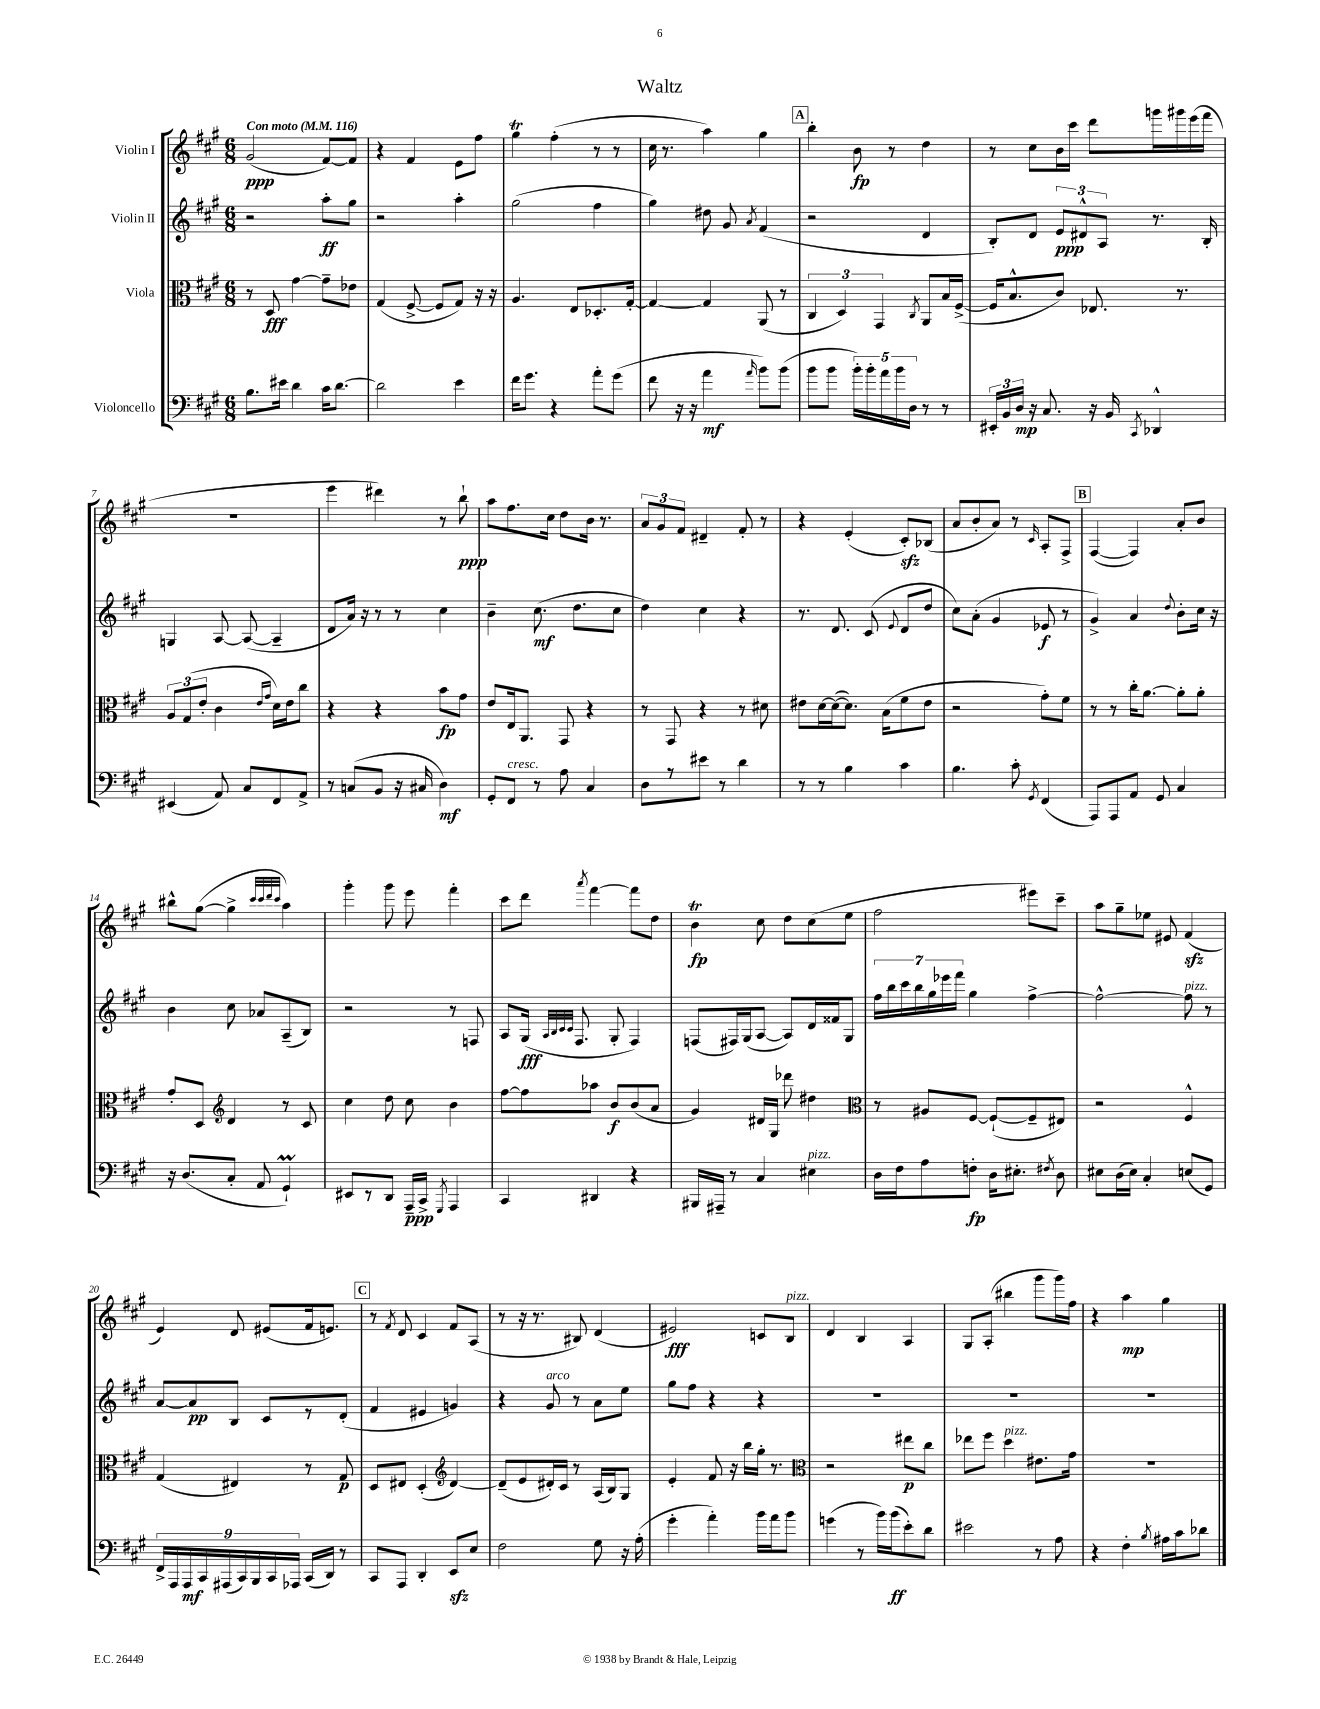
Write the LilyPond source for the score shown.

\header { title = "Waltz" }
<<
\new StaffGroup <<
\new Staff = "s0" \with { instrumentName = "Violin I" } {
    \clef treble \key a \major \numericTimeSignature \time 6/8 \tempo "Con moto" 4 = 116
    \autoBeamOff gis'2\ppp( fis'8[~) fis'8] |
    r4 fis'4 e'8[ fis''8] |
    gis''4\trill fis''4-.( r8 r8 |
    cis''16 r8. a''4) gis''4 |
    \mark \markup { \box "A" } b''4-. b'8\fp r8 d''4 |
    r8 cis''8[ b'16 cis'''16] d'''8[ g'''16 gis'''16 e'''16( fis'''16] |
    R2. |
    e'''4 dis'''4) r8 b''8-!\ppp |
    a''8[ fis''8. cis''16] d''8[ b'16] r8. |
    \tuplet 3/2 { a'8[ gis'8 fis'8] } dis'4-- fis'8-. r8 |
    r4 e'4-.( cis'8[-.\sfz) bes8]( |
    a'8[ b'8-. a'8]) r8 \grace { cis'16 } a8[-. fis8]-> |
    \mark \markup { \box "B" } fis4~( fis4) a'8[-. b'8] |
    bis''8[-^ gis''8]~( gis''4-> \grace { cis'''32[ cis'''32 d'''32 cis'''32] } a''4) |
    gis'''4-. gis'''8 e'''8 fis'''4-. |
    cis'''8[ d'''8] \acciaccatura { a'''8 } fis'''4~ fis'''8[ d''8] |
    b'4\trill\fp cis''8 d''8[ cis''8( e''8] |
    fis''2 eis'''8[) cis'''8]-- |
    a''8[ gis''8-- ees''8] eis'8 fis'4\sfz( |
    e'4) d'8 eis'8[( fis'16 e'8.]) |
    \mark \markup { \box "C" } r8 \acciaccatura { fis'8 } d'8 cis'4 fis'8[ a8]( |
    r8 r16 r8. bis8) d'4( |
    eis'2\fff) c'8[ b8]^\markup { \italic "pizz." } |
    d'4 b4 a4 |
    gis8[ a8]-.( bis''4 gis'''8[ gis'''16) fis''16] |
    r4 a''4\mp gis''4 \bar "|." |
}
\new Staff = "s1" \with { instrumentName = "Violin II" } {
    \clef treble \key a \major \numericTimeSignature \time 6/8
    \autoBeamOff r2 a''8[-.\ff gis''8] |
    r2 a''4-. |
    gis''2( fis''4 |
    gis''4) dis''8 gis'8 \acciaccatura { a'8 } fis'4( |
    \mark \markup { \box "A" } r2 d'4 |
    b8[-.) d'8] \tuplet 3/2 { e'8[\ppp dis'8-^ a8] } r8. b16-. |
    g4 a8~ a8~( a4-- |
    d'8[ a'16]) r16 r8 r8 cis''4 |
    b'4-- cis''8.\mf( d''8.[ cis''8] |
    d''4) cis''4 r4 |
    r8. d'8. cis'8( \appoggiatura { e'8 } d'8[ d''8] |
    cis''8[) a'8]-.( gis'4 ees'8\f r8 |
    \mark \markup { \box "B" } gis'4->) a'4 \appoggiatura { d''8 } b'8[-. cis''16] r16 |
    b'4 cis''8 aes'8[ a8--( b8]) |
    r2 r8 f8 |
    a8[ gis16]\fff( \grace { a32[ b32 cis'32 cis'32] } fis8. gis8-. fis4) |
    f8[( fis16) gis16( a8]~ a8[) d'16 fisis'16 gis8] |
    \tuplet 7/4 { fis''16[ b''16 cis'''16 b''16 gis''16 ees'''16 fis'''16] } gis''4 fis''4~-> |
    fis''2~-^ fis''8^\markup { \italic "pizz." } r8 |
    a'8[~ a'8\pp b8] cis'8[ r8 d'8]-.( |
    \mark \markup { \box "C" } fis'4 eis'4 g'4) |
    r4 gis'8^\markup { \italic "arco" } r8 a'8[ e''8] |
    gis''8[ fis''8] r4 r4 |
    R2. |
    R2. |
    R2. \bar "|." |
}
\new Staff = "s2" \with { instrumentName = "Viola" } {
    \clef alto \key a \major \numericTimeSignature \time 6/8
    \autoBeamOff r8 d8\fff gis'4~ gis'8[-- ees'8] |
    gis4( fis8~-> fis8[ gis8]) r16 r16 |
    a4. e8[ des8.-. gis16]~-. |
    gis4~ gis4 a,8( r8 |
    \mark \markup { \box "A" } \tuplet 3/2 { cis4 d4) gis,4 } \acciaccatura { cis8 } a,8[ b16 fis16]~->( |
    fis16[ b8.-^ cis'8]) ees8. r8. |
    \tuplet 3/2 { a8[ gis8( e'8]-. } cis'4 \grace { e'16[ gis'16] } d'16[) e'16 cis''8] |
    r4 r4 b'8[\fp gis'8] |
    e'8[ e16 a,8.] gis,8 r4 |
    r8 gis,8 r4 r8 dis'8 |
    eis'8[ d'16~ d'16~( d'8.]) b16[( fis'8 eis'8] |
    r2 gis'8[-.) fis'8] |
    \mark \markup { \box "B" } r8 r8 cis''16[-. a'8.]~ a'8[-. a'8]-. |
    gis'8[-. d8] \clef treble d'4 r8 cis'8 |
    cis''4 d''8 cis''8 b'4 |
    fis''8[~ fis''8 aes''8] b'8[\f b'8( a'8] |
    gis'4) dis'16[ gis16] des'''8 dis''4 |
    \clef alto r8 ais8[ fis8]~ fis8[~-!( fis8-- eis8]) |
    r2 fis4-^ |
    gis4( eis4) r8 gis8\p |
    \mark \markup { \box "C" } d8[ eis8] d4-.( \clef treble d'4~) |
    d'8[--( e'8 dis'16-.) cis'16] r8 a16[( b16) gis8] |
    e'4-. fis'8 r16 b''16[ gis''16]-. r8. |
    \clef alto r2 eis''8[\p cis''8] |
    ees''8[ fis''8] d''4^\markup { \italic "pizz." } eis'8.[ gis'16] |
    R2. \bar "|." |
}
\new Staff = "s3" \with { instrumentName = "Violoncello" } {
    \clef bass \key a \major \numericTimeSignature \time 6/8
    \autoBeamOff b8.[ eis'16] d'4 cis'16[ d'8.]~ |
    d'2 e'4 |
    fis'16[ gis'8.] r4 a'8[-. gis'8]( |
    fis'8 r16 r16 a'4\mf \grace { a'16 } b'8[) b'8]( |
    \mark \markup { \box "A" } b'8[ b'8] \tuplet 5/4 { b'16[-.) b'16-. a'16 b'16 d16] } r8 r8 |
    \tuplet 3/2 { eis,16[-. b,16 d16]\mp } r16 cis8. r16 b,16 \acciaccatura { cis,8 } des,4-^ |
    eis,4( a,8) cis8[ fis,8 a,8]-> |
    r8 c8[( b,8] r16 cis16 d4\mf) |
    gis,8[-. fis,8]^\markup { \italic "cresc." } r8 a8 cis4 |
    d8[ r8 eis'8] r8 d'4 |
    r8 r8 b4 cis'4 |
    b4. cis'8-. \acciaccatura { gis,8 } fis,4( |
    \mark \markup { \box "B" } a,,8[) a,,8 a,8] gis,8 cis4 |
    r16 d8.[( cis8]-. a,8 gis,4-!\prall) |
    eis,8[ r8 d,8] a,,16[--\ppp cis,16]-> \acciaccatura { gis,,8 } a,,4 |
    cis,4 dis,4 r4 |
    bis,,16[ ais,,16]-- r8 cis4 eis4^\markup { \italic "pizz." } |
    d16[ fis16 a8 f8]-.\fp d16[ eis8.]-. \acciaccatura { fis8 } d8 |
    eis8[ d16( eis16]) cis4-. e8[( gis,8]) |
    \tuplet 9/8 { fis,16[-> a,,16 a,,16\mf cis,16 ais,,16( cis,16) b,,16 cis,16 aes,,16] } cis,16[( d,16]) r8 |
    \mark \markup { \box "C" } cis,8[ a,,8] d,4-. e,8[\sfz e8] |
    fis2 gis8 r16 a16-.( |
    gis'4-. a'4-.) b'16[ a'16 b'8] |
    g'4( r8 b'16[) b'16\ff( e'8-.) d'8] |
    eis'2 r8 a8 |
    r4 fis4-. \acciaccatura { b8 } ais16[ cis'16 des'8] \bar "|." |
}
>>
>>
